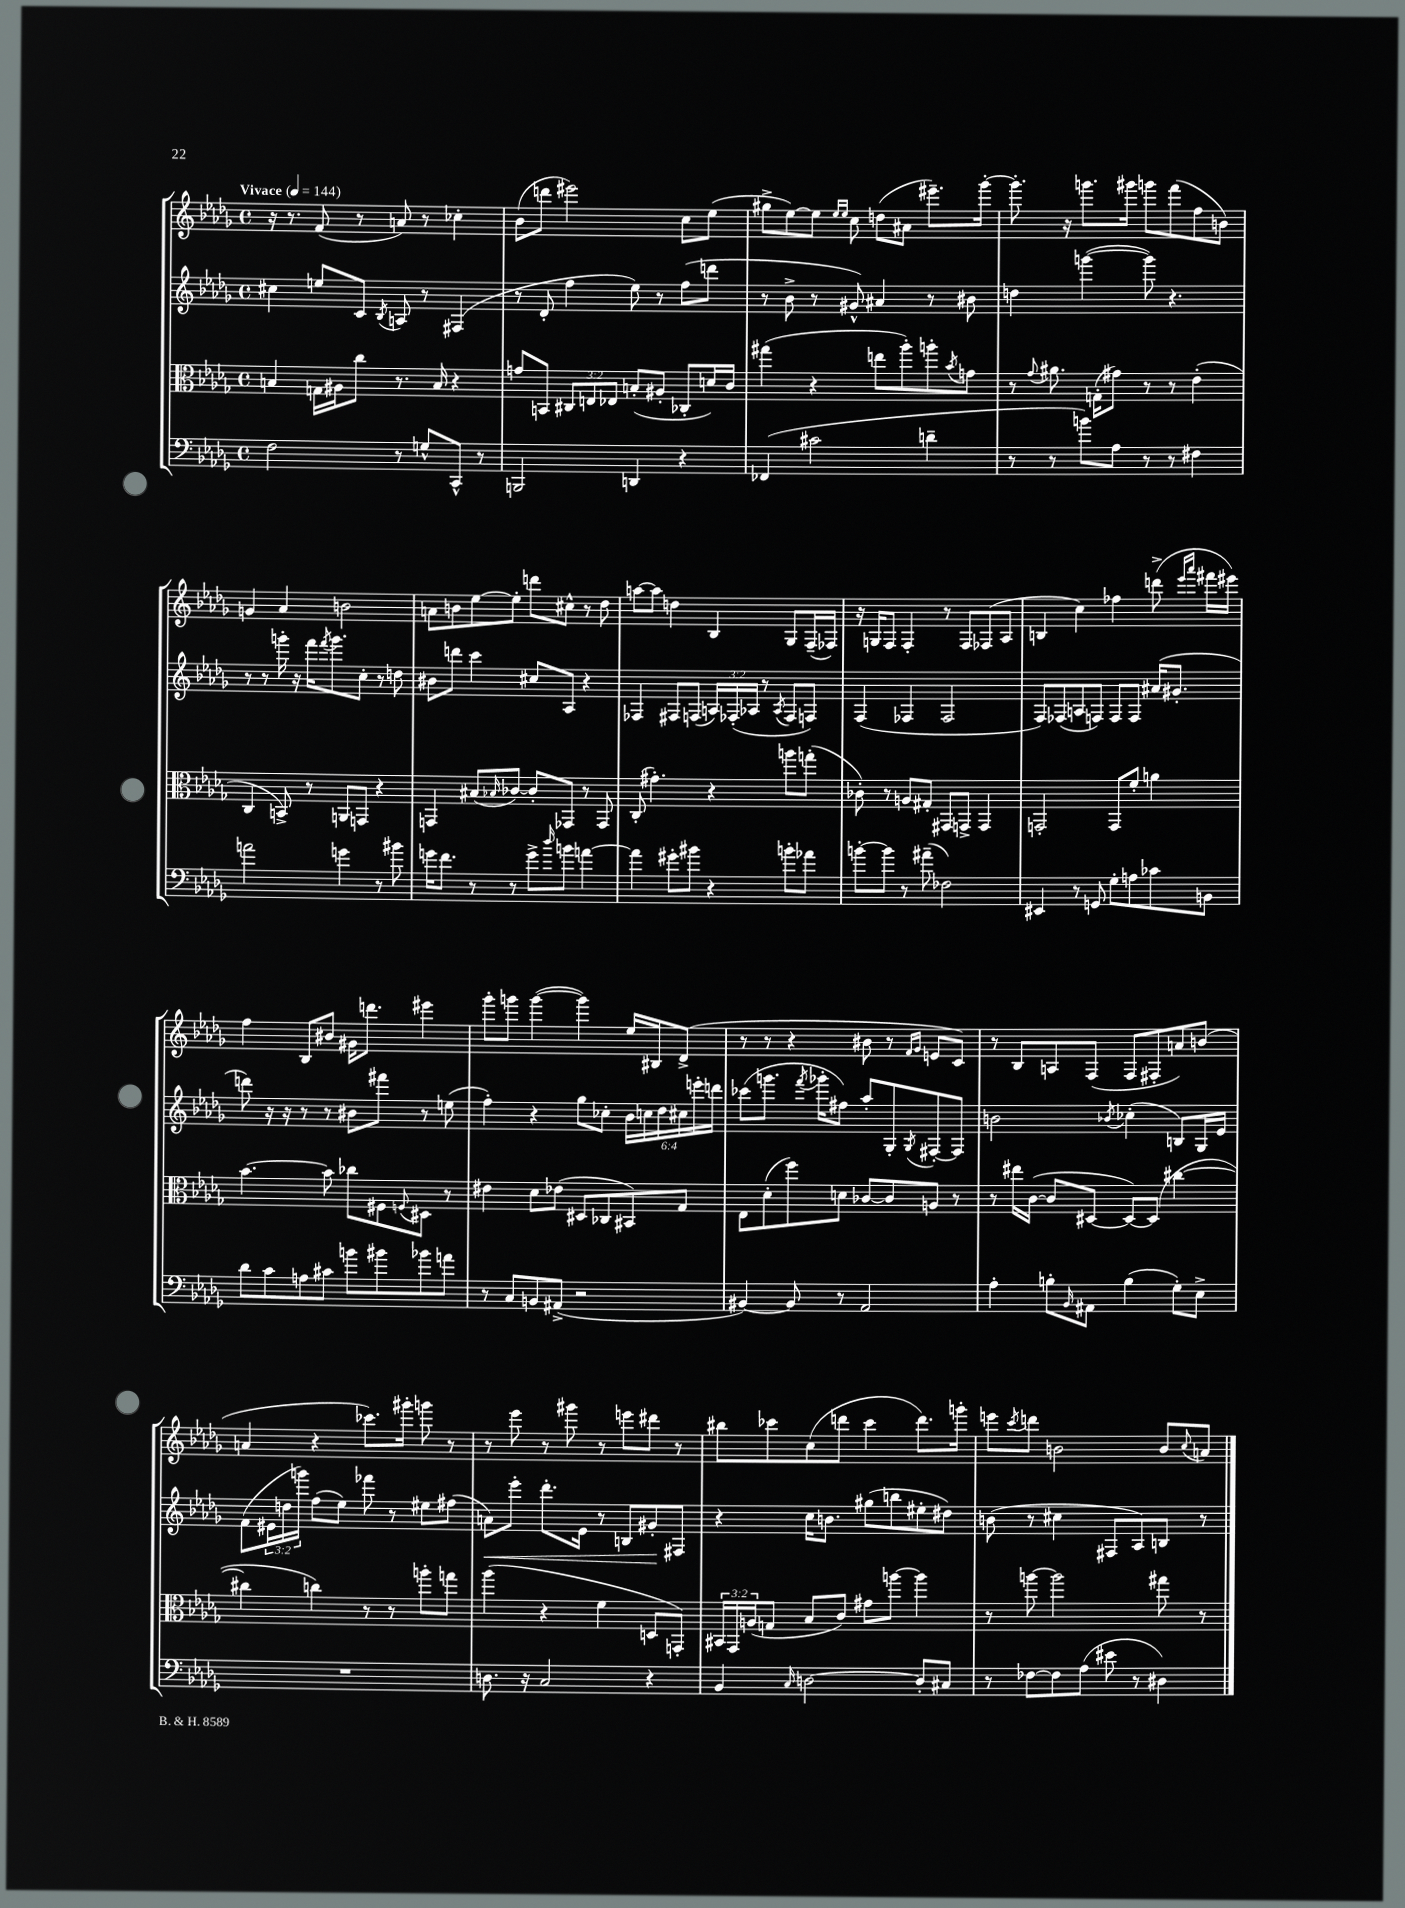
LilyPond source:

<<
\new StaffGroup <<
\new Staff = "s0" {
    \clef treble \key des \major \defaultTimeSignature \time 4/4 \tempo "Vivace" 4 = 144
    r16 r8. f'8( r8 a'8) r8 ces''4-. |
    bes'8( d'''8 eis'''2) c''8 ees''8( |
    gis''8-> ees''8~) ees''8 \grace { ees''16 ees''16 } c''8 d''8( ais'8 eis'''8.--) ges'''16~-. |
    ges'''8.-. r16 g'''8. gis'''16 g'''8 f'''8( f''8 b'8) |
    g'4 aes'4 b'2 |
    a'8 b'8 ees''8~ ees''8-. d'''8 cis''8-^ r8 des''8 |
    a''8~ a''8 d''4 bes4 ges8 f16--( fes16) |
    r16 g16 f8 f4-. r8 f8 fes8( aes8 |
    b4 c''4) fes''4 d'''8->( \grace { ees'''16 aes'''16 } fis'''16 eis'''16) |
    f''4 bes8 bis'8 gis'16 d'''8. eis'''4 |
    ges'''8-. g'''8 g'''4~( g'''4) ees''16 bis16 des'8->( |
    r8 r8 r4 bis'8 r8 \grace { f'16 ges'16 } e'8 c'8) |
    r8 bes8 a8 f8( f8 fis8-. a'8) b'8( |
    a'4 r4 ces'''8.) gis'''16-. g'''8 r8 |
    r8 ees'''8 r8 gis'''8 r8 e'''8 dis'''8 r8 |
    bis''8 ces'''8 c''8( d'''8 ces'''4 d'''8.) g'''16-. |
    e'''8 \acciaccatura { c'''8 } d'''8 b'2 b'8 \appoggiatura { c''8 } a'8 \bar "|." |
}
\new Staff = "s1" {
    \clef treble \key des \major \defaultTimeSignature \time 4/4 \override Staff.TupletNumber.text = #tuplet-number::calc-fraction-text
    cis''4 e''8 c'8 \acciaccatura { bes8 } a8 r8 fis4( |
    r8 des'8-. f''4 ees''8) r8 f''8( d'''8 |
    r8 bes'8-> r8 gis'8-^) ais'4 r8 bis'8 |
    d''4 g'''4~( g'''8) r4. |
    r8 r8 g'''16-. r16 f'''16 \acciaccatura { f'''8 } g'''8. c''8-. r8 d''8 |
    bis'8 d'''8 c'''4 cis''8 aes8 r4 |
    fes4 fis8 f8( \tuplet 3/2 { a16) fes16-.( aes16 } r8 \acciaccatura { aes8 } fes8 f8) |
    f4( fes4 fes2 |
    f8) fes8( a8 f8) f8 f8 ais'16( gis'8.-. |
    d'''8) r16 r16 r8 r8 bis'8 fis'''8 r8 e''8( |
    f''4-.) r4 ges''8 ces''8-. \tuplet 6/4 { bes'16 c''16 des''16 cis''16 e'''16-. d'''16 } |
    ces'''8( g'''8. \acciaccatura { f'''8 } ges'''16-. fis''8) aes''8-. ges8-. \acciaccatura { ges8 } fis8~-. fis8 |
    b'2 \acciaccatura { bes'8 } ces''4-.( b8) ges16 ees'16 |
    f'8( \tuplet 3/2 { eis'16 d''16 g'''16) } f''8( ees''8) fes'''8 r8 eis''8 fis''8( |
    a'8\<) ees'''8-. des'''8.-. ees'16 r8 b8 gis'8-.\! fis8 |
    r4 c''16 b'8. gis''8( b''8 eis''8-. dis''8) |
    b'8( r8 cis''4 fis8 aes8) b8 r8 \bar "|." |
}
\new Staff = "s2" {
    \clef alto \key des \major \defaultTimeSignature \time 4/4 \override Staff.TupletNumber.text = #tuplet-number::calc-fraction-text
    b4 g16 ais16 c''8 r8. b16 r4 |
    g'8 b,8 \tuplet 3/2 { cis8 e8 ees8 } b8-.( ais8-. ces8-. d'16) c'16 |
    gis''4( r4 e''8 aes''8-.) a''8-. \acciaccatura { bes'8 } g'8 |
    r8 \appoggiatura { ges'8 } ais'8. g16-.( gis'8) r8 r8 ees'4-.( |
    c4 b,8->) r8 a,8 g,8 r4 |
    g,4 bis8( \grace { bes16 } ces'8~) ces'8-. ges,8 r8 ges,8 |
    c8-.( gis'4.-.) r4 a''8 g''8-.( |
    ces'8-.) r8 a8 gis8-. gis,8 g,8-> g,4 |
    g,2-. g,8 f'8-. a'4 |
    bes'4.~ bes'8 ces''8 fis8 \appoggiatura { f8 } dis8 r8 |
    eis'4 des'8 ees'8( dis8 ces8 bis,8) ges8 |
    ees8 des'8-.( f''8) d'8 ces'8~ ces'8 a8 r8 |
    r8 eis''16 c'16~( c'8 dis8~ dis8~) dis8( cis''4~ |
    cis''4 c''4) r8 r8 a''8-. g''8 |
    aes''4( r4 f'4 d8 g,8-.) |
    \tuplet 3/2 { bis,16 ges,16 a16( } g8 bes8 c'8) gis'8 a''8~ a''4 |
    r8 a''8~ a''2 gis''8 r8 \bar "|." |
}
\new Staff = "s3" {
    \clef bass \key des \major \defaultTimeSignature \time 4/4
    f2 r8 g8-^ c,8-^ r8 |
    b,,2 d,4 r4 |
    fes,4( cis'2 d'4-- |
    r8 r8 b'8) aes8 r8 r8 fis4 |
    a'2 g'4 r8 bis'8 |
    g'16 f'8. r8 r8 g'8-> \grace { des''16 } b'8 a'4~ |
    a'4 gis'8-. bis'8 r4 b'8-. aes'8 |
    b'8~-. b'8 r8 ais'8--( fes2) |
    eis,4 r8 g,8 ges8-. a8 ces'8 b,8 |
    des'8 c'8 a8 cis'8 b'8 bis'8 bes'8 a'8 |
    r8 c8 b,8 ais,8->( r2 |
    bis,4~) bis,8 r8 aes,2 |
    aes4-. b8-. \grace { bes,16 } ais,8 b4( ges8-.) ees8-> |
    R1 |
    d8. r16 c2 r4 |
    bes,4 \grace { c16 } d2~ d8-. cis8 |
    r8 fes8~ fes8 aes8( eis'8 r8 dis4) \bar "|." |
}
>>
>>
\layout { \context { \Score \remove "Bar_number_engraver" } }
